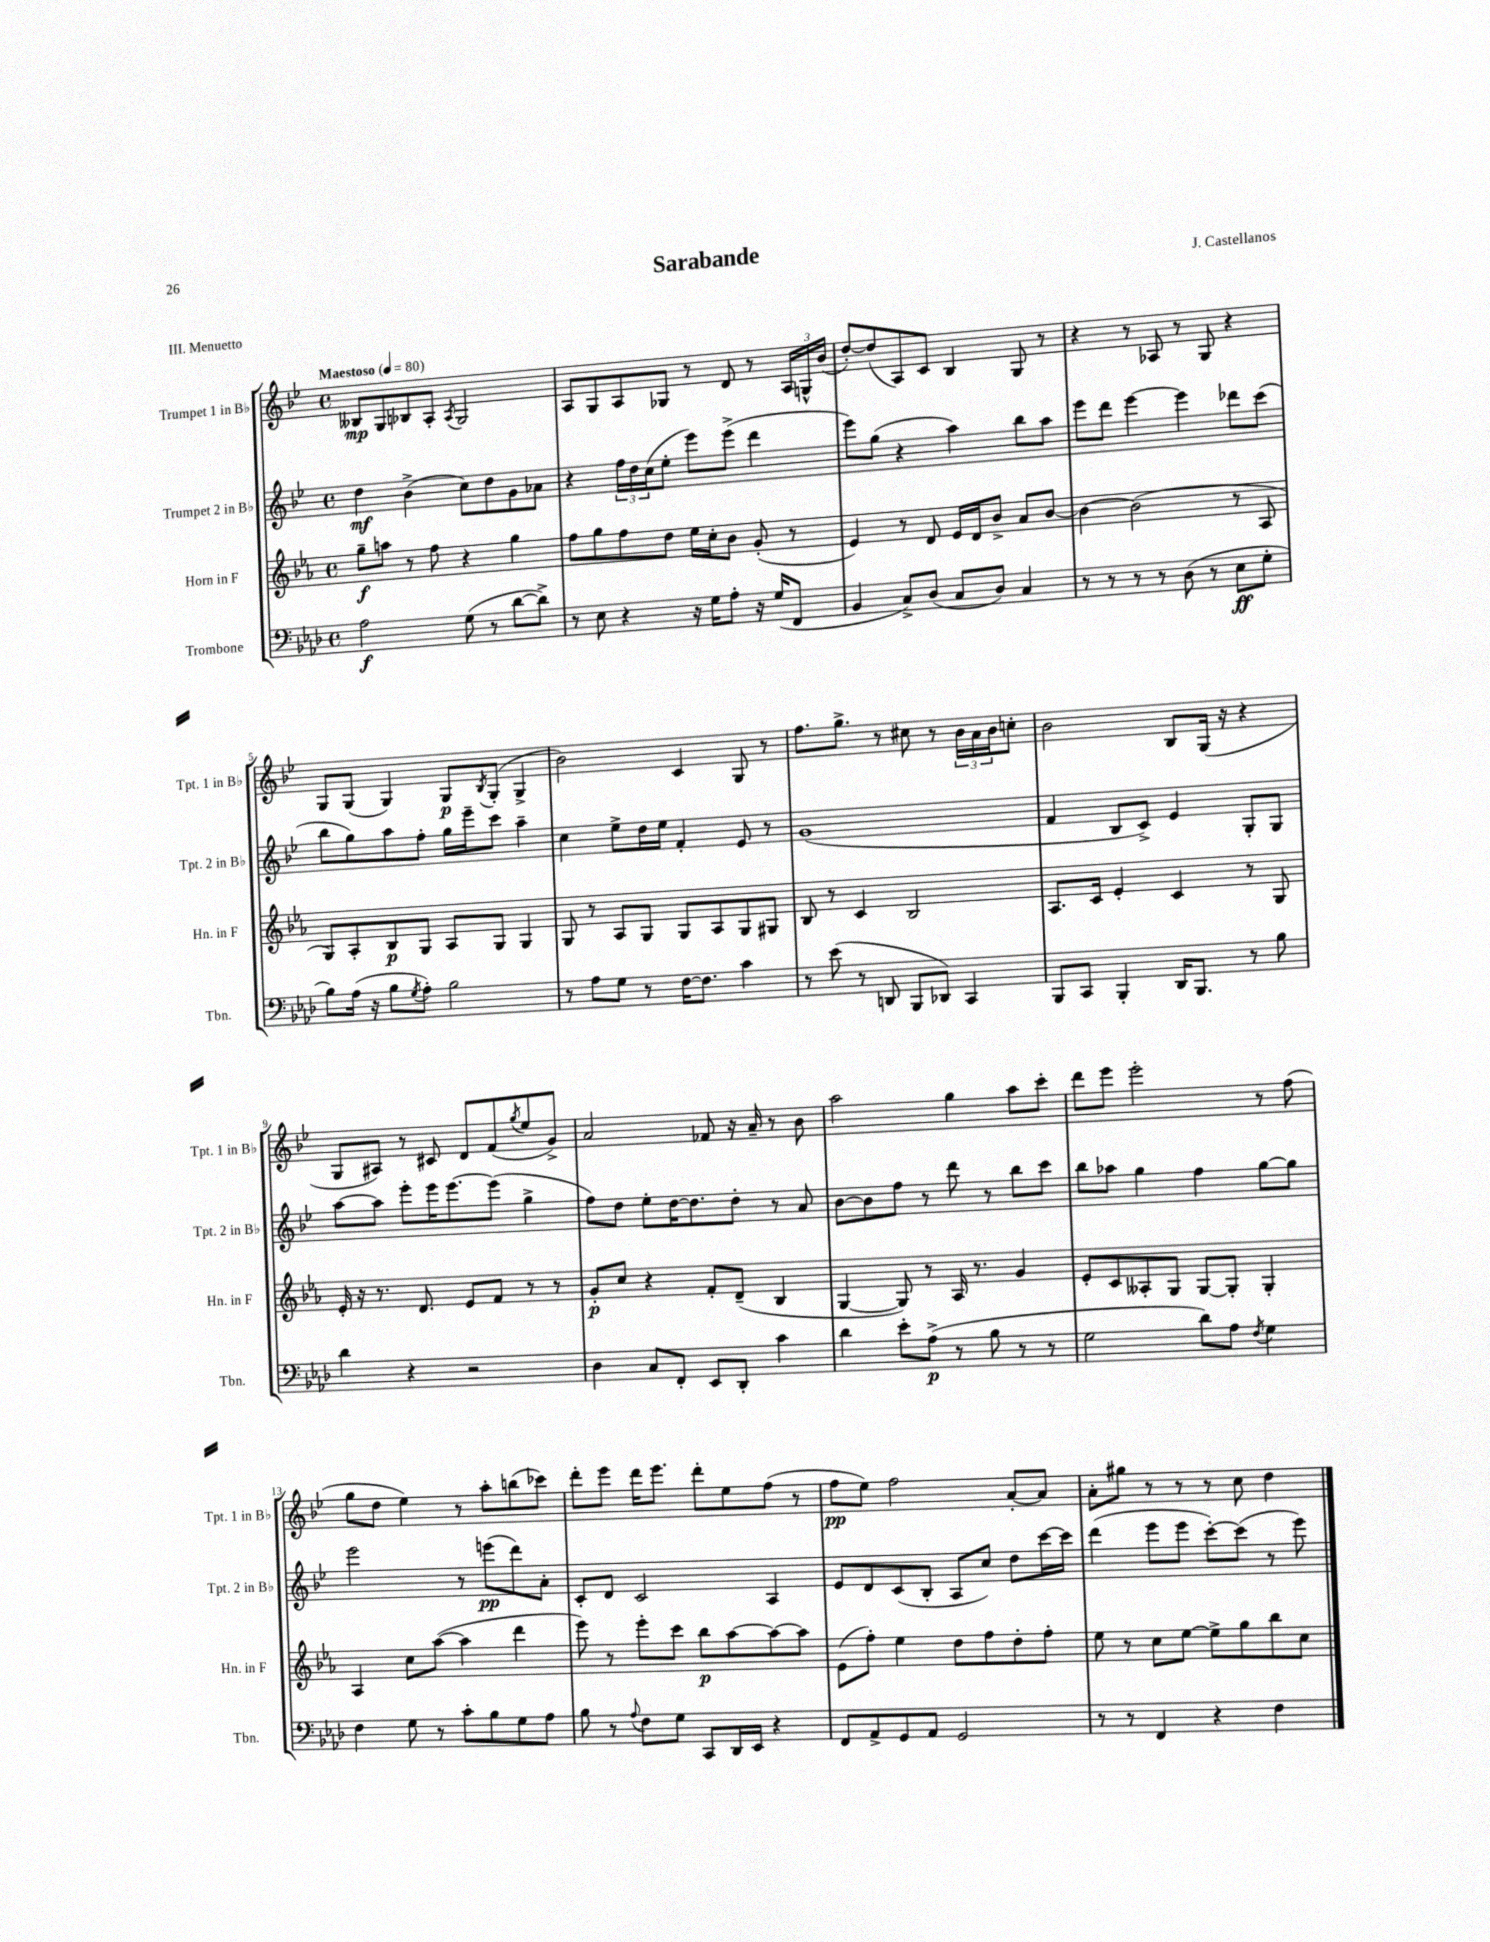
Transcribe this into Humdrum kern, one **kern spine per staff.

**kern	**kern	**kern	**kern
*staff4	*staff3	*staff2	*staff1
*clefF4	*clefG2	*clefG2	*clefG2
*k[b-e-a-d-]	*k[b-e-a-]	*k[b-e-]	*k[b-e-]
*M4/4	*M4/4	*M4/4	*M4/4
*met(c)	*met(c)	*met(c)	*met(c)
*MM80	*MM80	*MM80	*MM80
2A-\	8gg~\L	4dd\	8B--/L
.	8aa\J	.	8G/
.	8r	(4b-^\	8B-/
.	8ff\	.	8A'/J
.	.	.	8qA/
(8G\	4r	8cc\L)	2G/
8r	.	8dd\	.
[8d-\L	4gg\	8g\	.
8d-^\]J)	.	8a-\J	.
=	=	=	=
8r	8ff\L	4r	8A/L
8E-\	8gg\	.	8G/
4r	8ff\	24ff\LL	8A/
.	.	24dd\	.
.	.	(24cc\J	.
.	8dd\J	8ee-'\J	8G-/J
16r	16ee-\LL	8eee-\L)	8r
16G\LK	16cc'\J	.	.
8A-'\J	8b-\J	(8eee-^\J	8d/
16r	(8g'/	4ddd\	8r
(16G/LK	.	.	.
8FF/J	8r	.	24A/LL
.	.	.	24G^^/
.	.	.	(24b-/JJ
=	=	=	=
4BB-/	4e-/)	8eee-\L)	[8dd'/L)
.	.	(8gg\J	(8dd/]
8C^/L)	8r	4r	8A/)
(8D-/J	8d/	.	8c/J
8C/L	16e-/LL	4aa\)	4B-/
.	16d/J	.	.
8D-/J)	8b-^/J	.	.
4C/	8a-/L	8bb-\L	8G/
.	[8b-/J	8aa\J	8r
=	=	=	=
8r	4b-\_	8eee-\L	4r
8r	.	8ddd\J	.
8r	(2b-\]	[4eee-\	8r
8r	.	.	8A-/
(8D-\	.	4eee-\]	8r
8r	.	.	8G/
8E-\L	8r	8ddd-\L	4r
8G'\J	8A-/	(8ccc\J	.
=	=	=	=
8B-\L)	8G/L)	8bb-\L	8G/L
(16A-\Jk	8A-'/	8gg\)	(8G/J
16r	.	.	.
8B-\L	8B-/	8aa\	4G/)
8qG/	.	.	.
8A-'\J)	8G/J	8ff'\J	.
2B-\	8A-/L	16gg\LL	8G/L
.	.	16eee-~\J	.
.	.	.	8qB-/
.	8G/J	8ccc\J	(8G'/J
.	4G/	4aa~\	4G^/
=	=	=	=
8r	8G/	4cc\	2b-\)
8A-\L	8r	.	.
8G\J	8A-/L	8ee-^\L	.
8r	8G/J	16dd\L	.
.	.	16ee-\JJ	.
[16F\LK	8G/L	4f'/	4c/
8.F\]J	.	.	.
.	8A-/	.	.
4c\	8G/	8e-/	8G/
.	8G#/J	8r	8r
=	=	=	=
8r	8B-/	(1g	8.ff\L
(8e-\	8r	.	.
.	.	.	8.gg^\J
8r	4c/	.	.
8DD/	.	.	8r
8BBB-/L	2B-/	.	8cc#\
8DD-/J)	.	.	8r
4CC/	.	.	24b-\LL
.	.	.	24a\
.	.	.	24b-\J
.	.	.	8cc'\J
=	=	=	=
8BBB-/L	8.A-/L	4f/	2b-\
8CC/J	.	.	.
.	16c/Jk	.	.
4BBB-'/	4e-'/	8B-/L	.
.	.	8c^/J)	.
16DD-/LK	4c/	4e-/	8B-/L
8.BBB-/J	.	.	.
.	.	.	(16G/Jk
.	.	.	16r
8r	8r	8G'/L	4r
8B-\	8G/	8G/J	.
=	=	=	=
4d-\	16e-'/	[8aa\L	8G/L
.	16r	.	.
.	8.r	8aa\]J	8A#/J)
4r	.	8eee-'\L	8r
.	8.d/	.	.
.	.	16eee-\K	8c#/
.	.	[8.eee-\	.
2r	8e-/L	.	8d/L
.	8f/J	(8eee-\]J	(8f/
.	.	.	8qgg/
.	8r	4gg^\	8ee-/
.	8r	.	8g^/J)
=	=	=	=
4D-\	8g'/L	8ff\L)	2a/
.	8cc/J	8dd\J	.
8C/L	4r	8ee-'\L	.
8FF'/J	.	[16dd\K	.
.	.	8.dd\]	.
8EE-/L	8f'/L	.	8f-/
8DD-'/J	(8d~/J	8dd'\J	16r
.	.	.	16a~/
4c\	4B-/	8r	8r
.	.	8a/	8b-\
=	=	=	=
4d-\	[4G/	[8b-\L	2aa\
.	.	8b-\]	.
8e-'\L	8G/])	8ff\J	.
(8A-^\J	8r	8r	.
8r	16A-/	8ddd\	4gg\
.	8.r	.	.
8B-\	.	8r	.
8r	4g/	8bb-\L	8aa\L
8r	.	8ccc\J	8ccc'\J
=	=	=	=
2G\	8e-'/L	8bb-\L	8ddd\L
.	8c/	8aa-\J	8eee-\J
.	8A--'/	4gg\	2eee-'\
.	8G/J	.	.
8d-\L)	[8G/L	4ff\	.
8A-\J	8G'/]J	.	.
8qF/	.	.	.
4G\	4G'/	[8gg\L	8r
.	.	8gg\]J	(8ff\
=	=	=	=
4F\	4A-/	2eee-\	8gg\L
.	.	.	8dd\J
8G\	8cc\L	.	4ee-\)
8r	([8aa-\J	.	.
8c'\L	4aa-\]	8r	8r
8B-\	.	(8eee\L	8aa'\L
8G\	4ddd\	8ddd\)	(8bb\
8A-\J	.	8a'\J	8ccc-\J)
=	=	=	=
8B-\	8eee-\)	8c'/L	8ddd'\L
8r	8r	8d/J	8eee-\J
8qqA-/	.	.	.
8F\L	8eee-'\L	2c/	16ddd\LK
.	.	.	8.eee-\J
8G\J	8ccc\J	.	.
8CC/L	8bb-\L	.	8ddd'\L
16DD-/L	[8aa-\	.	8ee-\
16EE-/JJ	.	.	.
4r	8aa-\_	4A/	(8ff\J
.	8aa-\]J	.	8r
=	=	=	=
8FF/L	(8e-\L	8e-/L	8ff\L
8AA-^/	8ff'\J)	8d/	8ee-\J)
8GG/	4ee-\	(8c/	2ff\
8AA-/J	.	8B-'/J	.
2GG/	8dd\L	8A/L	.
.	8ff\	8cc/J)	.
.	8dd'\	8dd\L	[8a'/L
.	8ff'\J	[16ccc\L	8a/]J
.	.	16ccc\]JJ	.
=	=	=	=
8r	8ee-\	(4ddd\	8a'\L
8r	8r	.	8gg#\J
4FF/	8cc\L	8eee-\L	8r
.	[8ee-\J	8eee-\J	8r
4r	8ee-^\]L	[8ccc'\L)	8r
.	8gg\	(8ccc\]J	8cc\
4F\	8bb-\	8r	4dd\
.	8cc\J	8eee-\)	.
==	==	==	==
*-	*-	*-	*-
